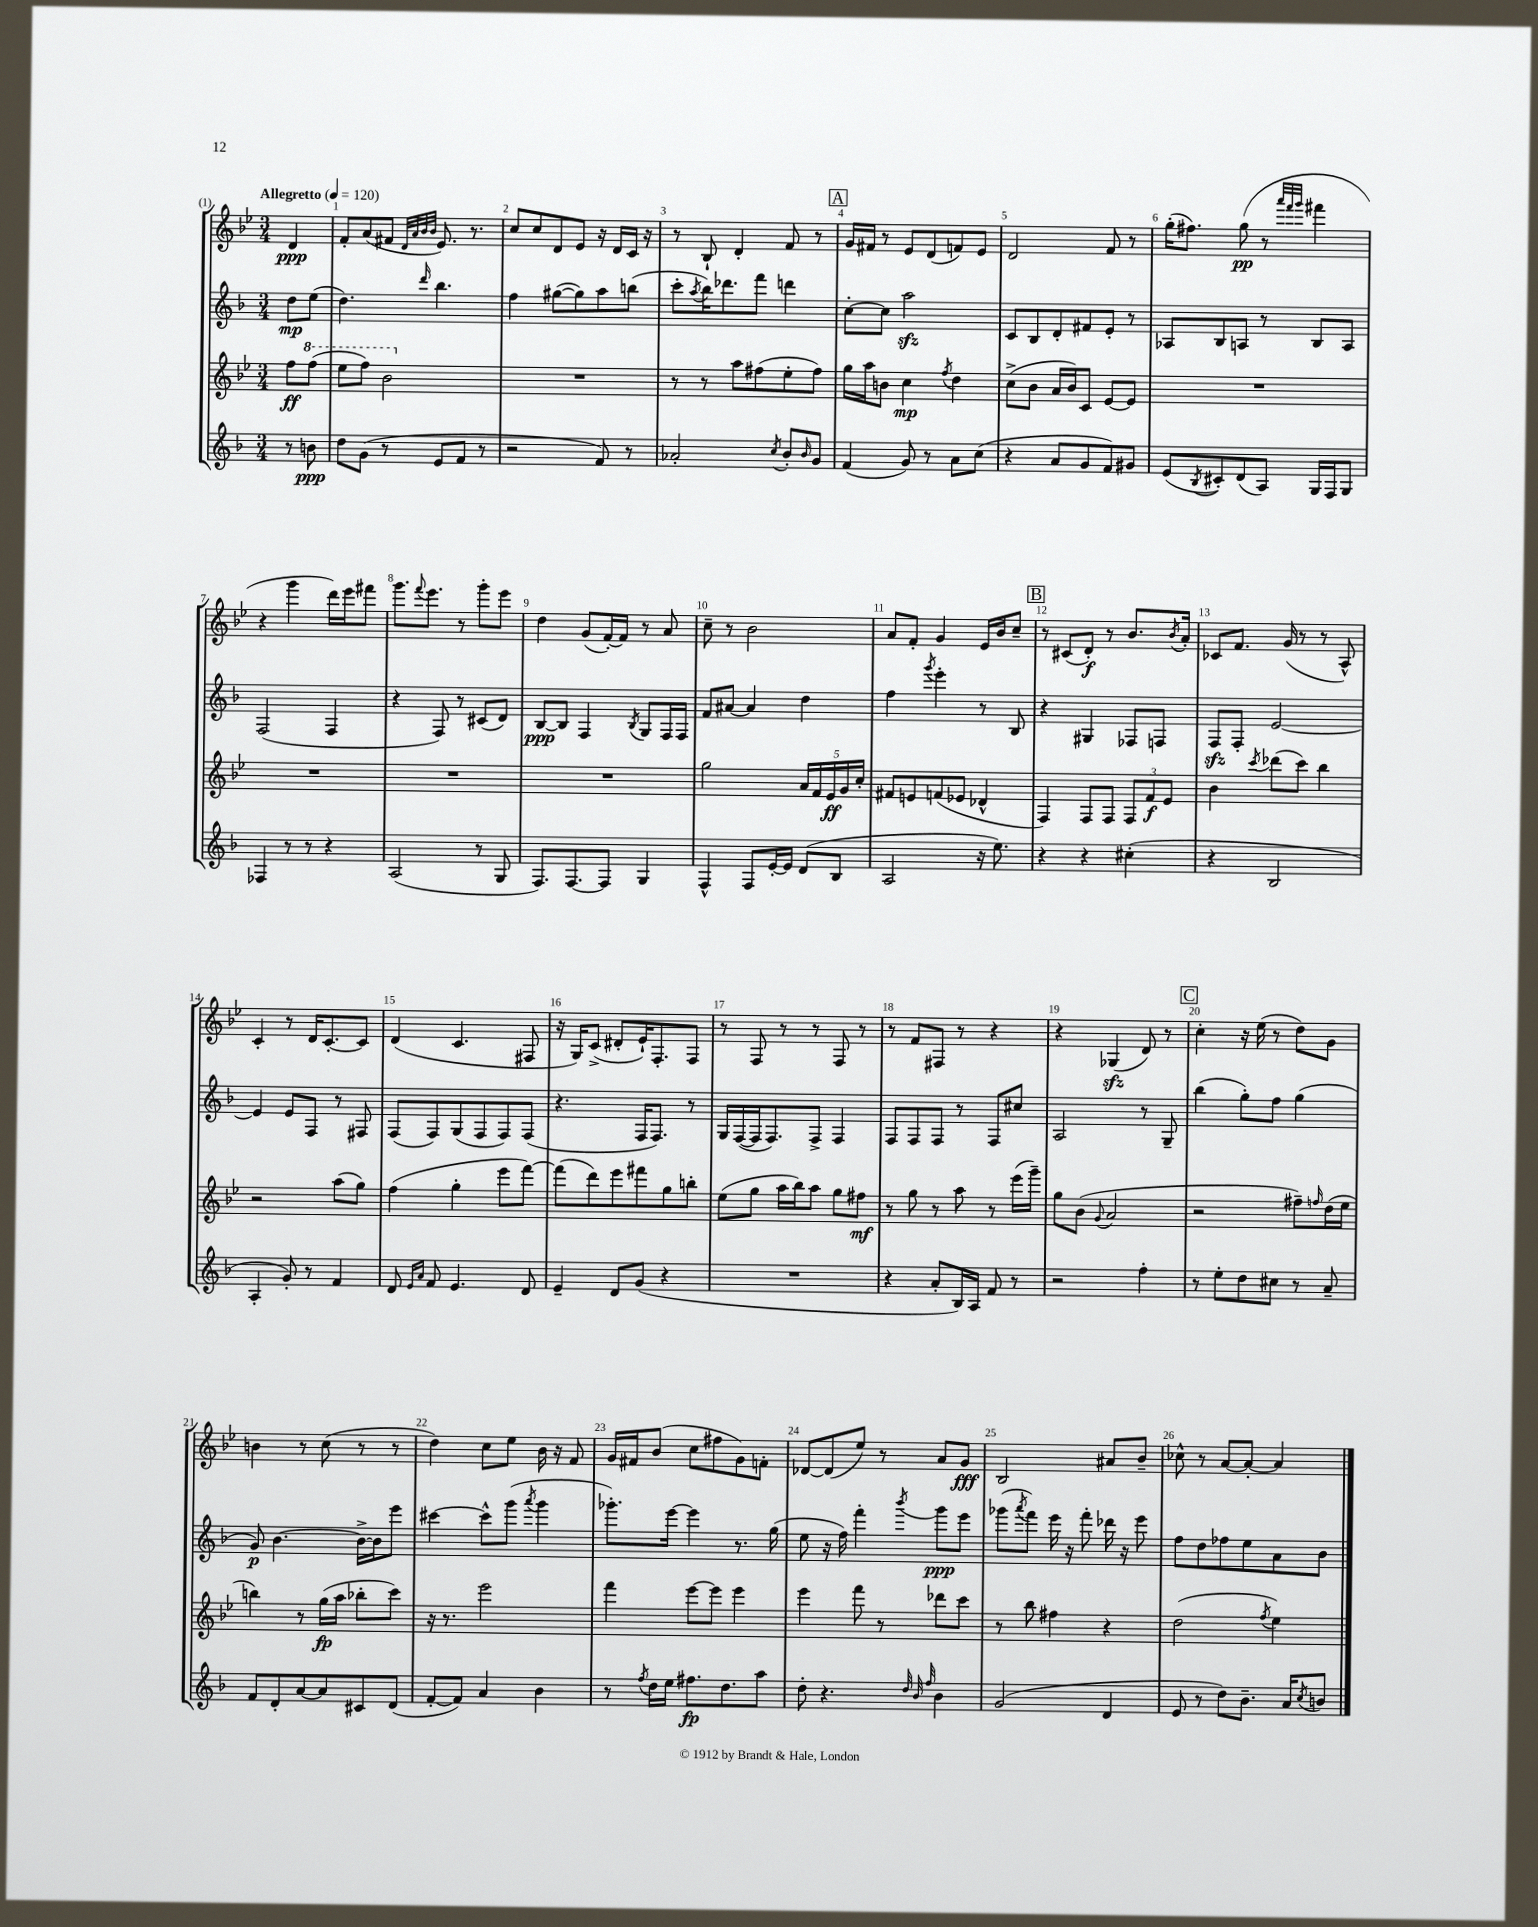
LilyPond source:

<<
\new StaffGroup <<
\new Staff = "s0" {
    \clef treble \key bes \major \numericTimeSignature \time 3/4 \partial 4 \tempo "Allegretto" 4 = 120
    d'4\ppp |
    f'8-. a'8( fis'8 \grace { d'32 a'32 bes'32 bes'32 } ees'8.) r8. |
    c''8 c''8 d'8 ees'8 r16 d'16 c'16 r16 |
    r8 bes8-! d'4-. f'8 r8 |
    \mark \markup { \box "A" } g'16 fis'16 r8 ees'8 d'8( f'8) ees'8 |
    d'2 f'8 r8 |
    g''16-.( fis''8.) g''8\pp( r8 \grace { a'''32 f'''32 g'''32 } fis'''4 |
    r4 g'''4 d'''16) ees'''16 fis'''8 |
    g'''8. \appoggiatura { f'''8 } ees'''8. r8 g'''8-. ees'''8 |
    d''4 g'8( f'16~-.) f'16 r8 a'8 |
    c''8-- r8 bes'2 |
    a'8 f'8-. g'4 ees'16 bes'16 c''8-- |
    \mark \markup { \box "B" } r8 cis'8( d'8-.\f) r8 bes'8. \acciaccatura { bes'8 } a'16-. |
    ces'8 f'8. g'16( r8 r8 a8-^) |
    c'4-. r8 d'16 c'8.~-. c'8 |
    d'4( c'4. fis8 |
    r16 g16) c'8->( dis'8-. ees'16-!) f8.-. f8 |
    r8 f8 r8 r8 f8 r8 |
    r8 f'8 fis8 r8 r4 |
    r4 ges4\sfz( d'8) r8 |
    \mark \markup { \box "C" } c''4-. r16 ees''16( r8 d''8) g'8 |
    b'4 r8 c''8( r8 r8 |
    d''4) c''8 ees''8 bes'16 r16 f'8 |
    g'16 fis'16 bes'8( c''8 fis''8 g'8) f'8-. |
    des'8~ des'8( ees''8) r8 a'8 g'8\fff |
    bes2 ais'8 bes'8-- |
    ces''8-^ r8 a'8~ a'8~-. a'4 \bar "|." |
}
\new Staff = "s1" {
    \clef treble \key f \major \numericTimeSignature \time 3/4 \partial 4
    d''8\mp e''8( |
    d''4.) \grace { d'''16 } bes''4. |
    f''4 gis''8~( gis''8) a''8 b''8( |
    c'''8-. \acciaccatura { a''8 } bes''16) des'''8. f'''8 d'''4 |
    \mark \markup { \box "A" } c''8~-. c''8 a''2\sfz |
    c'8 bes8 d'8-. fis'8 e'8-. r8 |
    aes8 bes8 a8 r8 bes8 a8 |
    f2( f4 |
    r4 f8) r8 cis'8( d'8) |
    bes8~\ppp bes8 f4 \acciaccatura { bes8 } g8 f16 f16 |
    f'8 ais'8~ ais'4 d''4 |
    f''4 \acciaccatura { g'''8 } e'''4-. r8 bes8 |
    \mark \markup { \box "B" } r4 gis4 fes8 f8 |
    f8\sfz f8-. e'2~ |
    e'4 e'8 f8 r8 fis8 |
    f8( f8) g8( f8 f8) f8( |
    r4. f16 f8.) r8 |
    g16 f16~( f16 f8.) f8-> f4 |
    f8 f8 f8 r8 f8 cis''8 |
    a2 r8 g8-- |
    \mark \markup { \box "C" } bes''4( g''8-.) f''8 g''4( |
    g'8\p) bes'4.~ bes'16~-> bes'16 e'''8 |
    cis'''4~ cis'''8-^ g'''8( \acciaccatura { a'''8 } g'''4 |
    ges'''8.-.) e'''16~ e'''4 r8. g''16( |
    e''8 r16 f''16) f'''4-. \acciaccatura { bes'''8 } g'''8\ppp e'''8 |
    ges'''8( \acciaccatura { a'''8 } f'''8) e'''16 r16 f'''8-. des'''16 r16 e'''8 |
    f''8 d''8 fes''8 e''8 a'8 bes'8 \bar "|." |
}
\new Staff = "s2" {
    \clef treble \key bes \major \numericTimeSignature \time 3/4 \partial 4
    f''8\ff \ottava #1 f'''8( |
    ees'''8 f'''8) bes''2 \ottava #0 |
    R2. |
    r8 r8 a''8 fis''8( ees''8-. fis''8) |
    \mark \markup { \box "A" } g''16 a''16 b'8 c''4\mp \acciaccatura { f''8 } d''4 |
    c''8->( bes'8 a'16 bes'16) c'8 ees'8~ ees'8 |
    R2. |
    R2. |
    R2. |
    R2. |
    g''2 \tuplet 5/4 { a'16 f'16 ees'16\ff g'16 c''16-. } |
    fis'8 e'8 f'8( ees'8 des'4-^ |
    \mark \markup { \box "B" } f4) f8 f8 \tuplet 3/2 { f8 f'8\f ees'8 } |
    bes'4 \acciaccatura { c'''8 } des'''8( c'''8) bes''4 |
    r2 a''8( g''8) |
    f''4( g''4-. ees'''8 f'''8~) |
    f'''8( d'''8) ees'''8 fis'''8 g''8 b''8-. |
    ees''8( g''8 a''16 bes''16) a''8 g''8 fis''8\mf |
    r8 g''8 r8 a''8 r8 ees'''16( g'''16--) |
    g''8 bes'8( \appoggiatura { g'8 } a'2 |
    \mark \markup { \box "C" } r2 fis''8--) \grace { f''16 } d''16( ees''16 |
    b''4) r8 g''16\fp( a''16 bes''8-. c'''8) |
    r16 r8. ees'''2 |
    f'''4 ees'''8~ ees'''8 ees'''4 |
    ees'''4 f'''8 r8 des'''8 c'''8 |
    r8 bes''8 fis''4 r4 |
    d''2( \acciaccatura { f''8 } ees''4) \bar "|." |
}
\new Staff = "s3" {
    \clef treble \key f \major \numericTimeSignature \time 3/4 \partial 4
    r8 b'8\ppp |
    d''8 g'8( r8 e'8 f'8 r8 |
    r2 f'8) r8 |
    aes'2-. \acciaccatura { c''8 } bes'8-. \grace { bes'16 } g'8 |
    \mark \markup { \box "A" } f'4( g'8) r8 a'8 c''8( |
    r4 a'8 g'8 f'8) gis'8 |
    e'8( \acciaccatura { bes8 } cis'8-.) d'8( a8) g16 f16 g8 |
    fes4 r8 r8 r4 |
    a2( r8 g8 |
    f8.) f8.~ f8 g4 |
    f4-^ f8 e'16~-. e'16 d'8( bes8 |
    a2 r16 e''8.) |
    \mark \markup { \box "B" } r4 r4 cis''4-.( |
    r4 bes2 |
    a4-. g'8-.) r8 f'4 |
    d'8 \grace { e'16 a'16 } f'8 e'4. d'8 |
    e'4-- d'8 g'8( r4 |
    R2. |
    r4 a'8-. bes16) a16 f'8 r8 |
    r2 f''4-. |
    \mark \markup { \box "C" } r8 e''8-. d''8 cis''8 r8 a'8-- |
    f'8 d'8-. a'8~ a'8 cis'8 d'8( |
    f'8~-. f'8) a'4 bes'4 |
    r8 \acciaccatura { f''8 } d''16 e''16 fis''8.\fp d''8. a''8 |
    d''8-. r4. \grace { d''32 bes'32 f''32 } bes'4 |
    g'2( d'4 |
    e'8 r8 d''8) bes'8.-- a'16 \acciaccatura { c''8 } b'8 \bar "|." |
}
>>
>>
\layout { \context { \Score \override BarNumber.break-visibility = ##(#f #t #t) barNumberVisibility = #all-bar-numbers-visible } }
